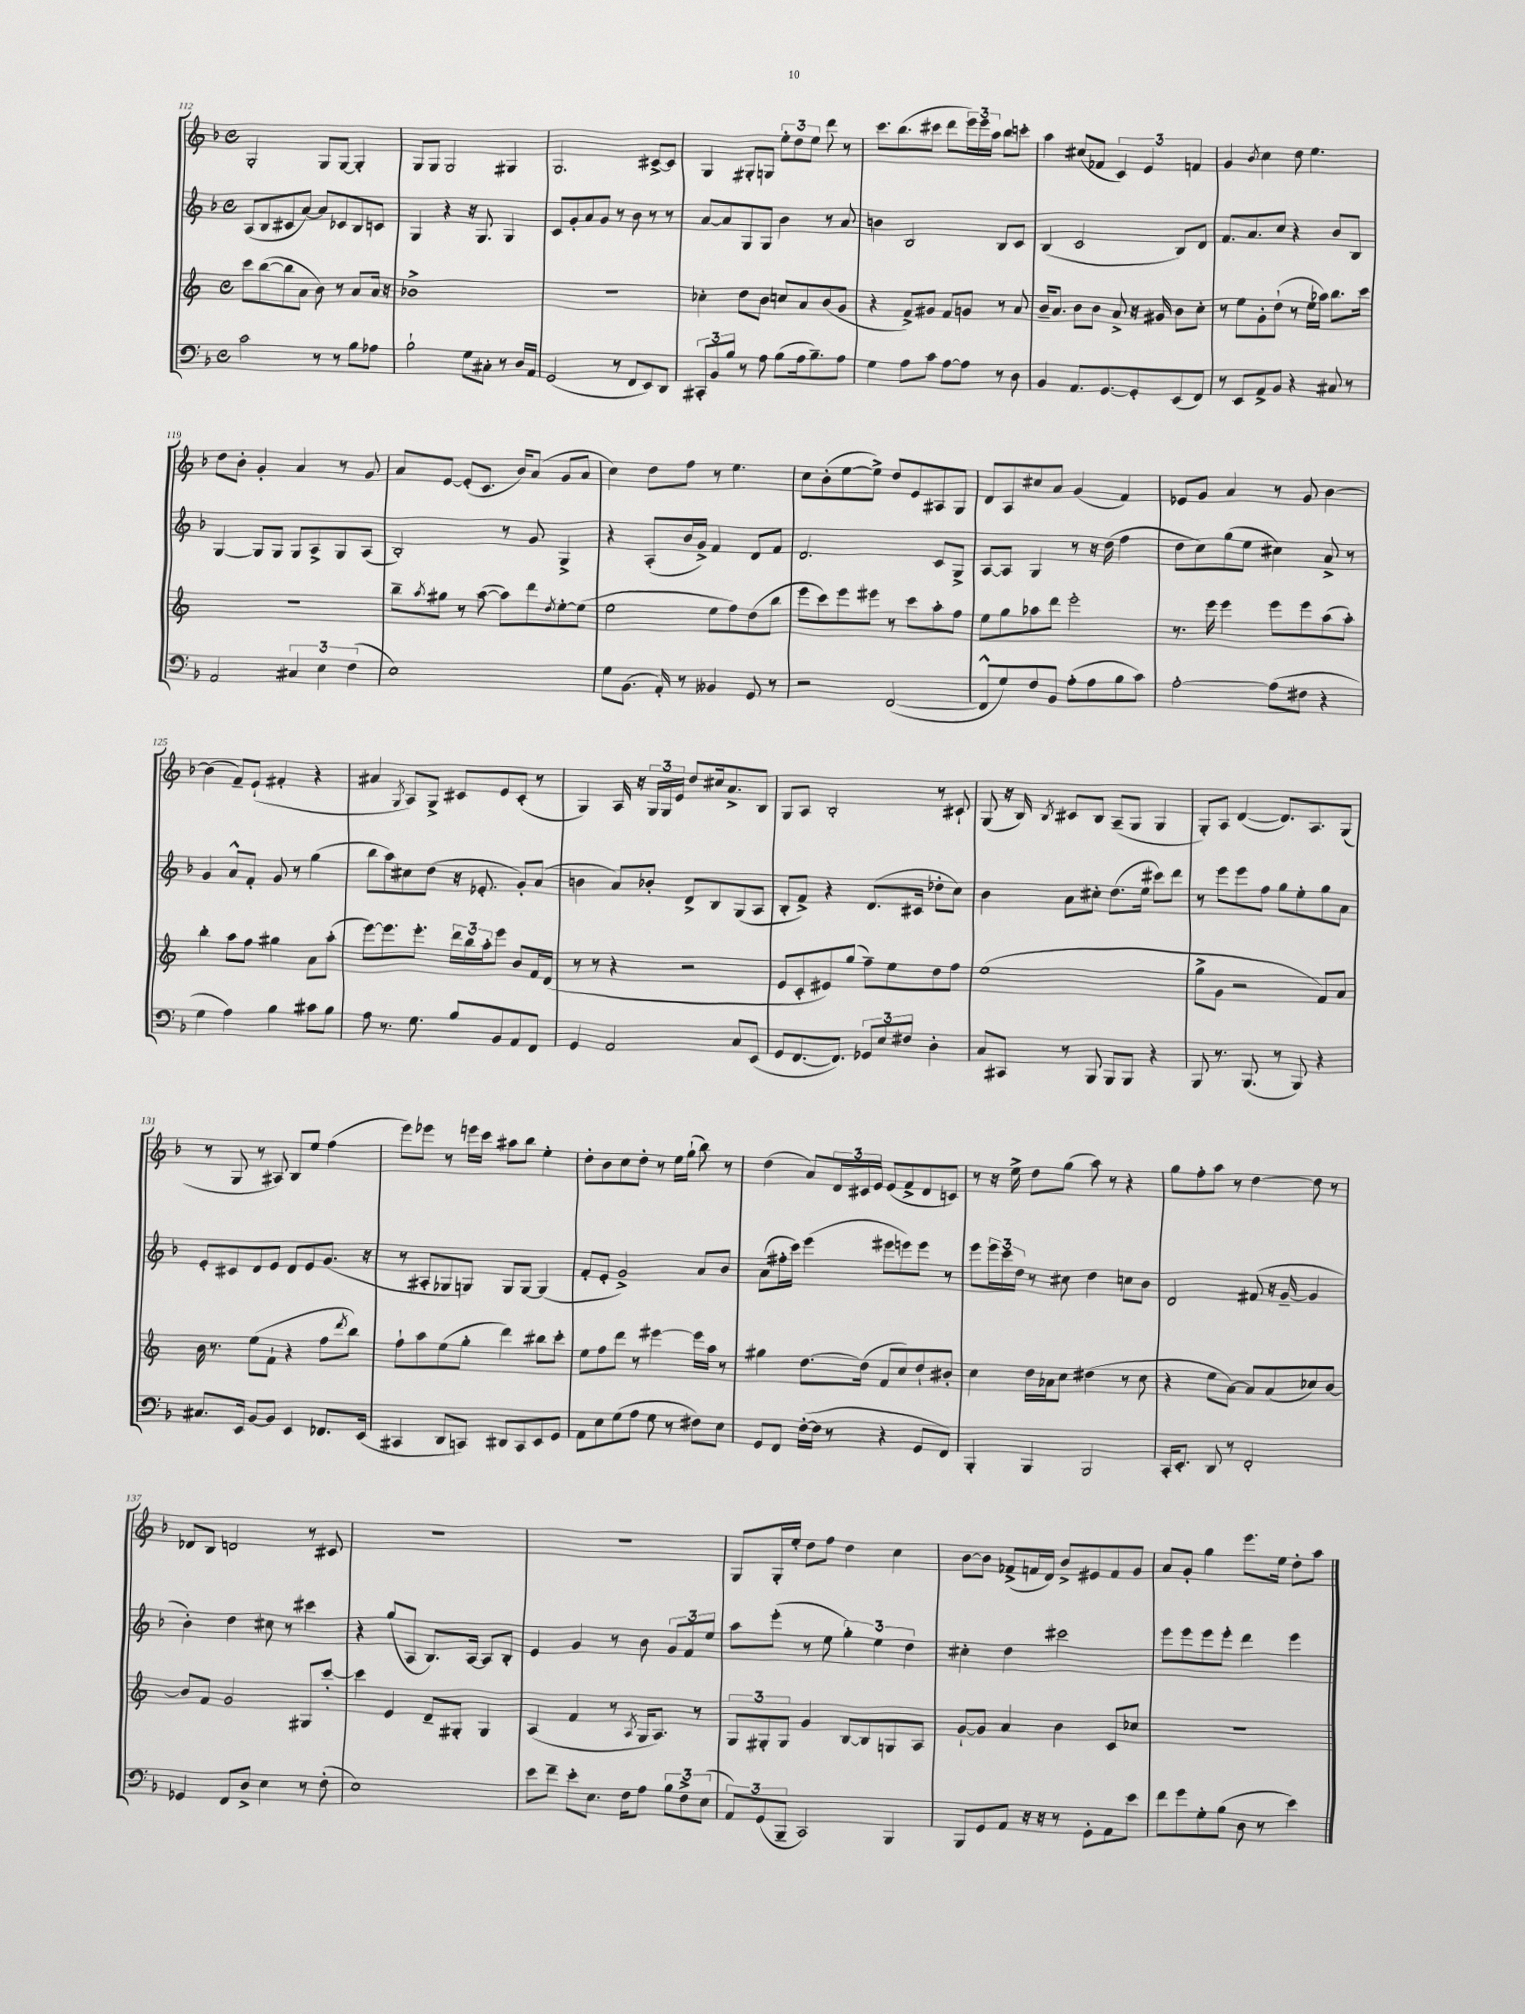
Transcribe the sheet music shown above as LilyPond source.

<<
\new StaffGroup <<
\new Staff = "s0" {
    \clef treble \key f \major \defaultTimeSignature \time 4/4
    g2-. g8 g8~ g4-. |
    g8 g8 g2 gis4 |
    g2. cis'8~-> cis'8 |
    g4 gis8-. g8 \tuplet 3/2 { e''8-. d''8 e''8 } d'''8 r8 |
    c'''8. bes''8.( cis'''8 d'''8 \tuplet 3/2 { e'''16) e'''16 a''16 } bes''8 c'''8-. |
    a''4 cis''8( fes'8 \tuplet 3/2 { c'4) e'4 f'4 } |
    g'4 \acciaccatura { bes'8 } c''4 d''8 e''4. |
    d''8 bes'8-. g'4-. a'4 r8 g'8 |
    a'8 e'8~ e'8-.( c'8. bes'16) a'8( g'8 a'8 |
    c''4) d''8 f''8 r8 e''4. |
    c''8 bes'8-.( e''8~ e''8->) d''8 e'8 ais8 g8 |
    d'8 a8 cis''8 a'8 g'4( f'4) |
    ees'8 g'8 a'4 r8 g'8 bes'4~ |
    bes'4( f'8--) e'8-!( fis'4-. r4 |
    ais'4 \acciaccatura { g8 } a8) g8-> cis'8 e'8 cis'8-.( r8 |
    g4) a16 r16 \tuplet 3/2 { g16 g16 e'16 } d''8 cis''16 a'8.-> bes8 |
    g8 a8 bes2-. r8 cis'8-! |
    g8( r16 bes16) \acciaccatura { bes8 } cis'8 bes8 a8--( g8 g4 |
    g8-.) a8 d'4~( d'8.) a8. g8( |
    r8 g8 r8 ais8) bes8 e''8 f''4( |
    e'''8) ees'''8 r8 e'''16 c'''16 ais''8 bes''8 e''4-. |
    d''8-. bes'8 c''8 d''8-. r8 e''16 g''16-!( bes''8) r8 |
    d''4( a'8) \tuplet 3/2 { d'16 cis'16 e'16 } e'8( f'8-> d'8 c'8) |
    r8 r16 e''16-> d''8 g''8( a''8) r8 r4 |
    g''8 f''8-. a''8 r8 d''4~ d''8 r8 |
    des'8 bes8 d'2 r8 cis'8 |
    R1 |
    R1 |
    g8 g16-. e''16-. d''8 f''8 d''4 c''4 |
    bes'8~ bes'8 fes'8->( f'16 d'16) bes'8-> eis'8 f'8 g'8 |
    a'8 g'8-. g''4 e'''8. e''16 d''8-. a''8 \bar "|." |
}
\new Staff = "s1" {
    \clef treble \key f \major \defaultTimeSignature \time 4/4
    a8( bes8 cis'8 a'8~) a'8 ces'8 bes8 c'8 |
    g4 r4 r16 g8. g4 |
    c'8 g'8-. a'8 g'8 r8 bes'8 r8 r8 |
    a'8~ a'8 g8 g8 bes'4 r8 a'8 |
    b'4 bes2 bes8 c'8 |
    bes4( c'2 bes8) d'8 |
    f'8. a'8. c''8 r4 bes'8 bes8 |
    g4~ g8 g8 g8 a8-> g8 a8( |
    bes2-.) r8 g'8 g4-> |
    r4 a8-.( bes'16 g'16->) f'4 d'8 f'8 |
    d'2. c'8 g8-> |
    a8~ a8 g4 r8 r16 d''16( f''4 |
    d''8 c''8) g''8( e''8 cis''4) a'8-> r8 |
    g'4 a'8-^ f'8-. g'8 r8 g''4( |
    bes''8 a''8) cis''8 d''8( r16 ees'8.-. g'8-.) a'8( |
    b'4 a'8) bes'8-. d'8-> bes8 g8( a8 |
    bes8-. f'8->) r4 d'8.( cis'16 des''8-. c''8) |
    bes'4 a'8 cis''8-. d''8.( e''16 cis'''8) d'''8 |
    r8 e'''8 e'''8 f''8 g''8 e''8-. g''8 a'8 |
    e'8-. cis'8 d'8 e'8 d'8 e'8 g'8.( r16 |
    r8 ais8-. ges8 g8) g8 g8~ g4( |
    f'8-. e'8-. g'2->) a'8 bes'8 |
    a'8( fis''16-. c'''16) e'''4( eis'''8 e'''8) e'''8 r8 |
    e'''8 \tuplet 3/2 { e'''16 c'''16 d''16 } r8 cis''8 d''4 c''8 bes'8 |
    d'2 fis'8( r16 g'16~-- g'4 |
    bes'4-.) d''4 cis''8 r8 cis'''4 |
    r4 g''8( a8 bes8.) a16~ a8 bes8-. |
    e'4 g'4 r8 bes'8 \tuplet 3/2 { g'8 f'8 e''8 } |
    a''8 e'''8-.( r8 e''8 \tuplet 3/2 { g''4-.) e''4 d''4 } |
    cis''4-. d''4 cis'''2 |
    e'''8 e'''8 e'''8 e'''8-. d'''4 e'''4 \bar "|." |
}
\new Staff = "s2" {
    \clef treble \key c \major \defaultTimeSignature \time 4/4
    c'''8 b''8~( b''8 a'8 b'8) r8 a'8 a'16 r16 |
    bes'1-> |
    R1 |
    ces''4-. d''8 b'8 c''8 a'8 b'8( g'8 |
    r4 f'8->) gis'8 f'8 g'8 r8 a'8 |
    b'16-- a'8. b'8 b'8 a'8-> r16 gis'16 b'8 c''8-. |
    r8 e''8 g'8-. d''8-!( r8 e''16 aes''16) b''8. c'''16 |
    R1 |
    b''8-- \acciaccatura { a''8 } gis''8 r8 a''8~( a''8) d'''8 \acciaccatura { d''8 } e''8~-. e''8( |
    e''2 e''8 f''8) d''8( b''8 |
    e'''8 c'''8) e'''8 eis'''8 r8 c'''8 a''8-. f''8 |
    e''8 g''8 aes''8 d'''8 e'''2-. |
    r8. e'''16 e'''4 e'''8 e'''8 a''8( a''8-.) |
    b''4-. a''8 f''8 gis''4 a'8 a''8-.( |
    e'''8~) e'''8. e'''8.-. \tuplet 3/2 { d'''16 b''16 a''16-. } e'''8 b'8 f'16 d'16( |
    r8 r8 r4 r2 |
    e'8 c'8-. eis'8) g''8( f''8--) e''8 d''8 f''8 |
    e''1( |
    g''8-> g'8 r2 f'8) a'8 |
    b'16 r8. e''8( f'8-! r4 f''8 \acciaccatura { d'''8 } b''8) |
    f''8-! a''8 e''8( g''8-. d'''4) bis''8 c'''8-. |
    e''8 f''8 d'''8 r8 eis'''4~ eis'''16 a''16 r8 |
    gis''4 d''8.~ d''16( f'8 c''8) d''8-! bis'8-. |
    c''4 d''16 aes'16 c''8 dis''4( r8 c''8 |
    r4 e''8 a'8~) a'8 a'8( ces''8) b'8~ |
    b'8 f'8 g'2 gis8 c'''8~-. |
    c'''4 e'4 d'8-- gis8-. gis4 |
    a4( f'4 r8 \acciaccatura { a8 } g16 a8.) r8 |
    \tuplet 3/2 { g8 gis8-. gis8 } g'4 b8~ b8 g8 a8 |
    g'8~-! g'8 a'4 b'4 c'8 ces''8 |
    R1 \bar "|." |
}
\new Staff = "s3" {
    \clef bass \key f \major \defaultTimeSignature \time 4/4
    c'2 r8 r8 bes8 aes8 |
    bes2-! g8 cis8-. r8 d16 a,16 |
    g,2( r8 f,8 e,8) d,8 |
    \tuplet 3/2 { cis,8-. bes,8 bes8 } r8 a8 bes8( a16 bes8.--) a8 |
    g4 a8 c'8 a8~ a8 r8 d8 |
    bes,4 a,8. g,8.~ g,8-. e,8( f,8) |
    r8 e,8 a,8-> bes,8 r4 cis8 r8 |
    a,2 \tuplet 3/2 { cis4 e4 f4( } |
    e1) |
    g8 bes,8.( a,16-.) r8 beses,4 g,8 r8 |
    r2 f,2~( |
    f,8-^ g8) f8 bes,8 a8-.( a8 bes8 c'8) |
    a2~-. a8( fis8 r4 |
    g4 a4) bes4 cis'8 bes8 |
    a8 r8. g8. bes8 bes,8 a,8 f,8 |
    g,4 a,2 c8 e,8( |
    g,8 f,8.~ f,8.) \tuplet 3/2 { ges,8 e8 fis8 } d4-. |
    c8 cis,8 r8 bes,,8 bes,,8 bes,,8 r4 |
    bes,,8 r8. bes,,8.( r8 bes,,8) r4 |
    cis8. e,16 bes,8~ bes,8 e,4 fes,8. e,16( |
    cis,4 d,8 c,8) dis,8 c,8 e,8 g,8 |
    a,8 e8 g8( a8 g8 r8 fis8) e8 |
    g,8 f,8 f16~-.( f16 r8 r4 g,8 f,8) |
    bes,,4-. bes,,4 bes,,2 |
    c,16-. e,8.-. d,8 r8 f,2-. |
    ges,4 f,8 d8-> e4 r8 f8-.( |
    e1) |
    e'8 f'8-- e'8-. e8. f16 a8 \tuplet 3/2 { bes8 f8-> e8( } |
    \tuplet 3/2 { a,8) g,8( bes,,8-- } c,2) bes,,4 |
    bes,,8 g,8 a,8 r16 r16 r8 g,8-. a,8 e'8 |
    f'8 g'8 g8-. bes8( d8 r8 e'4) \bar "|." |
}
>>
>>
\layout { \context { \Score currentBarNumber = #112 } }
